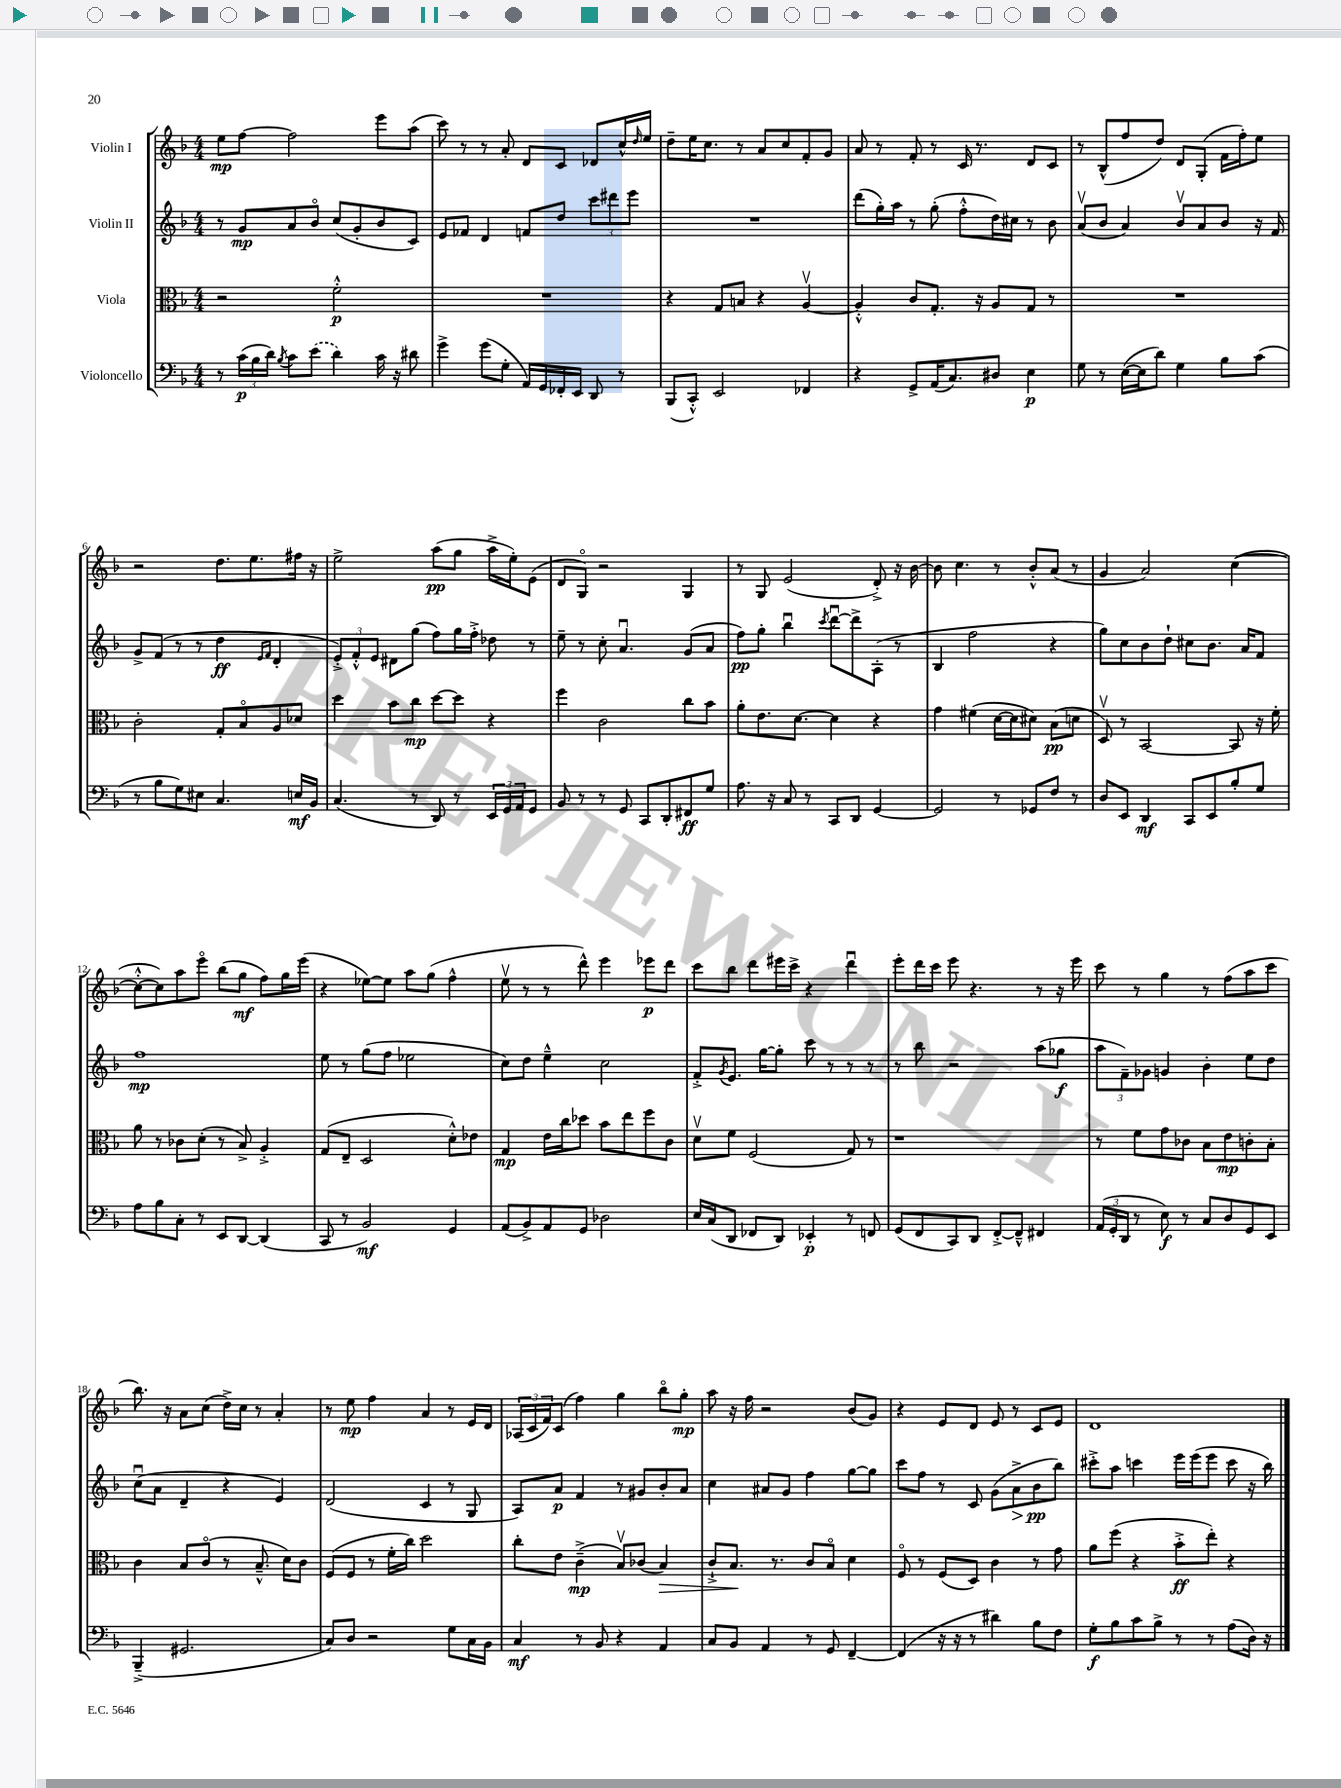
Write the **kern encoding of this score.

**kern	**kern	**kern	**kern
*staff4	*staff3	*staff2	*staff1
*clefF4	*clefC3	*clefG2	*clefG2
*k[b-]	*k[b-]	*k[b-]	*k[b-]
*M4/4	*M4/4	*M4/4	*M4/4
8r	2r	8r	8ee
(24c	.	8g	[8ff
24B-	.	.	.
24d)	.	.	.
8qB-	.	.	.
8c	.	8a	2ff]
(8e	.	8b-o	.
4d)	2f'^^	(8cc	.
.	.	8g'	.
16c	.	8b-	8eee
16r	.	.	.
8d#	.	8c)	(8aa
=	=	=	=
4g^	1r	8e	8ccc)
.	.	8f-	8r
(8g	.	4d	8r
8G'	.	.	8a'
16AA)	.	8f	8d
16GG	.	.	.
16FF-'	.	8dd	8c
16EE	.	.	.
8DD	.	12ccc	8d-
.	.	12ddd#	.
8r	.	.	16cc^^
.	.	12eee	.
.	.	.	16qqdd
.	.	.	16ee
=	=	=	=
(8BBB-	4r	1r	8dd~
8CC'^^)	.	.	16ee
.	.	.	8.cc
2EE	8G	.	.
.	8B	.	8r
.	4r	.	8a
.	.	.	8cc
4FF-	[4Av	.	8f'
.	.	.	8g
=	=	=	=
4r	4A'^^]	(8ddd	8a
.	.	16gg')	8r
.	.	16aa	.
8GG^	8c	8r	8f'
(16AA	8.G'	(8gg'	8r
8.C)	.	.	.
.	.	8ff'^^	16c
.	16r	.	8.r
8D#	8A	16dd)	.
.	.	16cc#	.
4E	8G	8r	8d
.	8r	8b-	8c
=	=	=	=
8G	1r	(8av	8r
8r	.	8b-	(8B-^^
([16E	.	4a)	8ff
16E]	.	.	.
8d)	.	.	8dd)
4G	.	8b-v	8d
.	.	8a	(8G'
8B-	.	8b-	16f
.	.	.	16ff')
(8c	.	16r	8ee
.	.	16f	.
=	=	=	=
8r	2c'	8g^	2r
8B-	.	(8f	.
8G)	.	8r	.
8E#	.	8r	.
4.C	8G'	4dd	8.dd
.	8B-o	.	.
.	.	.	8.ee
.	.	16qqe	.
.	.	16qqf	.
.	8A	4d'	.
16E	8d-	.	16ff#
16BB-	.	.	16r
=	=	=	=
(4.C	4dd	12e'^)	2ee^
.	.	12f'^^	.
.	.	12e	.
.	8b-	8d#	.
8r	8cc	(8gg	.
8DD)	[8dd	8ff)	(8aa
8r	8dd]	16gg	8gg
.	.	16ff'^	.
24EE	4r	8dd-	16aa^
24GG	.	.	.
.	.	.	16ee')
24AA	.	.	.
8GG	.	8r	(8e
=	=	=	=
8BB-	4ff	8ee~	8d
8r	.	8r	8Go)
8r	2c	8cc'	2r
8GG	.	4.au	.
8CC	.	.	.
8DD'	.	.	.
8FF#	8cc	(8g	4G
8G	8b-	8a	.
=	=	=	=
8.A	8a'	8ff)	8r
.	8.e	8gg'	8G
16r	.	.	.
8C	.	4bb-u	(2e
.	[8.d	.	.
8r	.	.	.
.	.	8qccc	.
8CC	4d]	[8dddu	.
8DD	.	8ddd^]	.
[4GG	4r	(8A'	8d'^)
.	.	8r	16r
.	.	.	[16b-
=	=	=	=
2GG]	4g	4B-	8b-]
.	.	.	4.cc
.	(4f#	2ff	.
8r	[16d	.	8r
.	16d]	.	.
8GG-	8d#)	.	8b-'^^
8F	(8B-	4r	(8a
8r	8d	.	8r
=	=	=	=
8D	8Dv)	8gg)	4g
8EE	8r	8cc	.
4DD	[2BB-	8b-	2a)
.	.	8dd`	.
8CC	.	8cc#	.
8EE	.	8.b-	.
8B-'	8BB-]	.	([4cc
.	.	16a	.
8G	16r	8f	.
.	16f'	.	.
=	=	=	=
8A	8a	1ff	8cc'^^_
8B-	8r	.	8cc])
8C'	8c-	.	8aa
8r	(8d'	.	8eeeo
8EE	8r	.	(8bb-
[8DD	8B-^)	.	8gg
(4DD]	4A'^	.	8ff)
.	.	.	16gg
.	.	.	(16eee
=	=	=	=
8CC	(8G	8ee	4r
8r	8E~	8r	.
2BB-)	2D	(8gg	[8ee-)
.	.	8ff	8ee-]
.	.	2ee-	8aa
.	.	.	(8gg
4GG	8d'^^)	.	4ff^^
.	8e-	.	.
=	=	=	=
(8AA	4G	8cc)	8eev
8BB-^)	.	8dd	8r
8AA	16e	4ee~^^	8r
.	16cc	.	.
8GG	8dd-	.	8ddd^^)
2D-	8b-	2cc	4eee
.	8ee	.	.
.	8ff	.	8eee-
.	8c	.	8ddd
=	=	=	=
16E	8dv	8f'^	8ccc
(16C	.	.	.
.	.	8qg	.
8DD	8f	8.e	8bb-
8FF-	(2F	.	8ddd
.	.	[16gg	.
8DD)	.	8gg']	16eee#
.	.	.	16ccc^
4EE-'	.	8ccc	4r
.	.	8r	.
8r	8G)	8r	4dddu
8FF	8r	8r	.
=	=	=	=
(8GG	1r	8r	8eee'
8FF	.	8bb-	16ddd
.	.	.	16ccc
8CC)	.	2r	8eee
8DD	.	.	4.r
[8FF'^	.	.	.
8FF~^^]	.	.	.
4FF#	.	(8aa	8r
.	.	8gg-	16r
.	.	.	16eee
=	=	=	=
(24AA	8r	12aa	8ccc
24GG'	.	.	.
24DD	.	12f~)	.
8r	8f	.	8r
.	.	12g-	.
8E)	8g	4g	4gg
8r	8c-	.	.
8C	8B-	4b-'	8r
8D	8e	.	(8ff
8GG	8c'	8ee	8aa
8EE	8B-'	8dd	8ccc
=	=	=	=
(4BBB-~^	4c	(8ccu	8.bb-)
.	.	8a	.
.	.	.	16r
2.GG#	8B-	4d~	8a
.	(8co	.	(8cc
.	8r	4r	16dd^)
.	.	.	16cc
.	8.B-~^^	.	8r
.	.	4e)	4a'
.	16d)	.	.
.	8c	.	.
=	=	=	=
8C)	(8F	(2d	8r
8D	8F	.	8ee
2r	8r	.	4ff
.	16f'	.	.
.	16cc)	.	.
.	2dd	4c	4a
8G	.	8r	8r
16C	.	8G	16e
16BB-	.	.	16d
=	=	=	=
4C	8cc'	8A)	(24A-
.	.	.	24c
.	.	.	24f)
.	8e	8a	(8c
8r	(4c~^	4f	4ff)
8BB-	.	.	.
4r	8B-v)	8r	4gg
.	(8c-	8g#	.
4AA	4B-)	8b-'	8bb-o
.	.	8a	8gg'
=	=	=	=
8C	8c`^	4cc	8aa
8BB-	8.B-	.	16r
.	.	.	16ff
4AA	.	8a#	2r
.	8.r	.	.
.	.	8g	.
8r	8c	4ff	.
8GG	8B-o	.	.
[4FF~	4d	[8gg	(8b-
.	.	8gg]	8g)
=	=	=	=
(4FF]	8Fo	8ccc	4r
.	8r	8ff	.
16r	(8F	8r	8e
16r	.	.	.
8r	8D)	8c	8d
4d#)	4c	(8g	8e
.	.	8a^	8r
8B-	8r	8b-	8c
8F	8g	8bb-)	8e
=	=	=	=
8G'	8a	8ccc#'^	1d
8B-	(8ff	8aa	.
8c	4r	4ccc	.
8B-^	.	.	.
8r	8b-'^	16eee	.
.	.	(16eee	.
8r	8ee')	8eee	.
(8A	4r	8ccc	.
16D)	.	16r	.
16r	.	16bb-)	.
==	==	==	==
*-	*-	*-	*-
